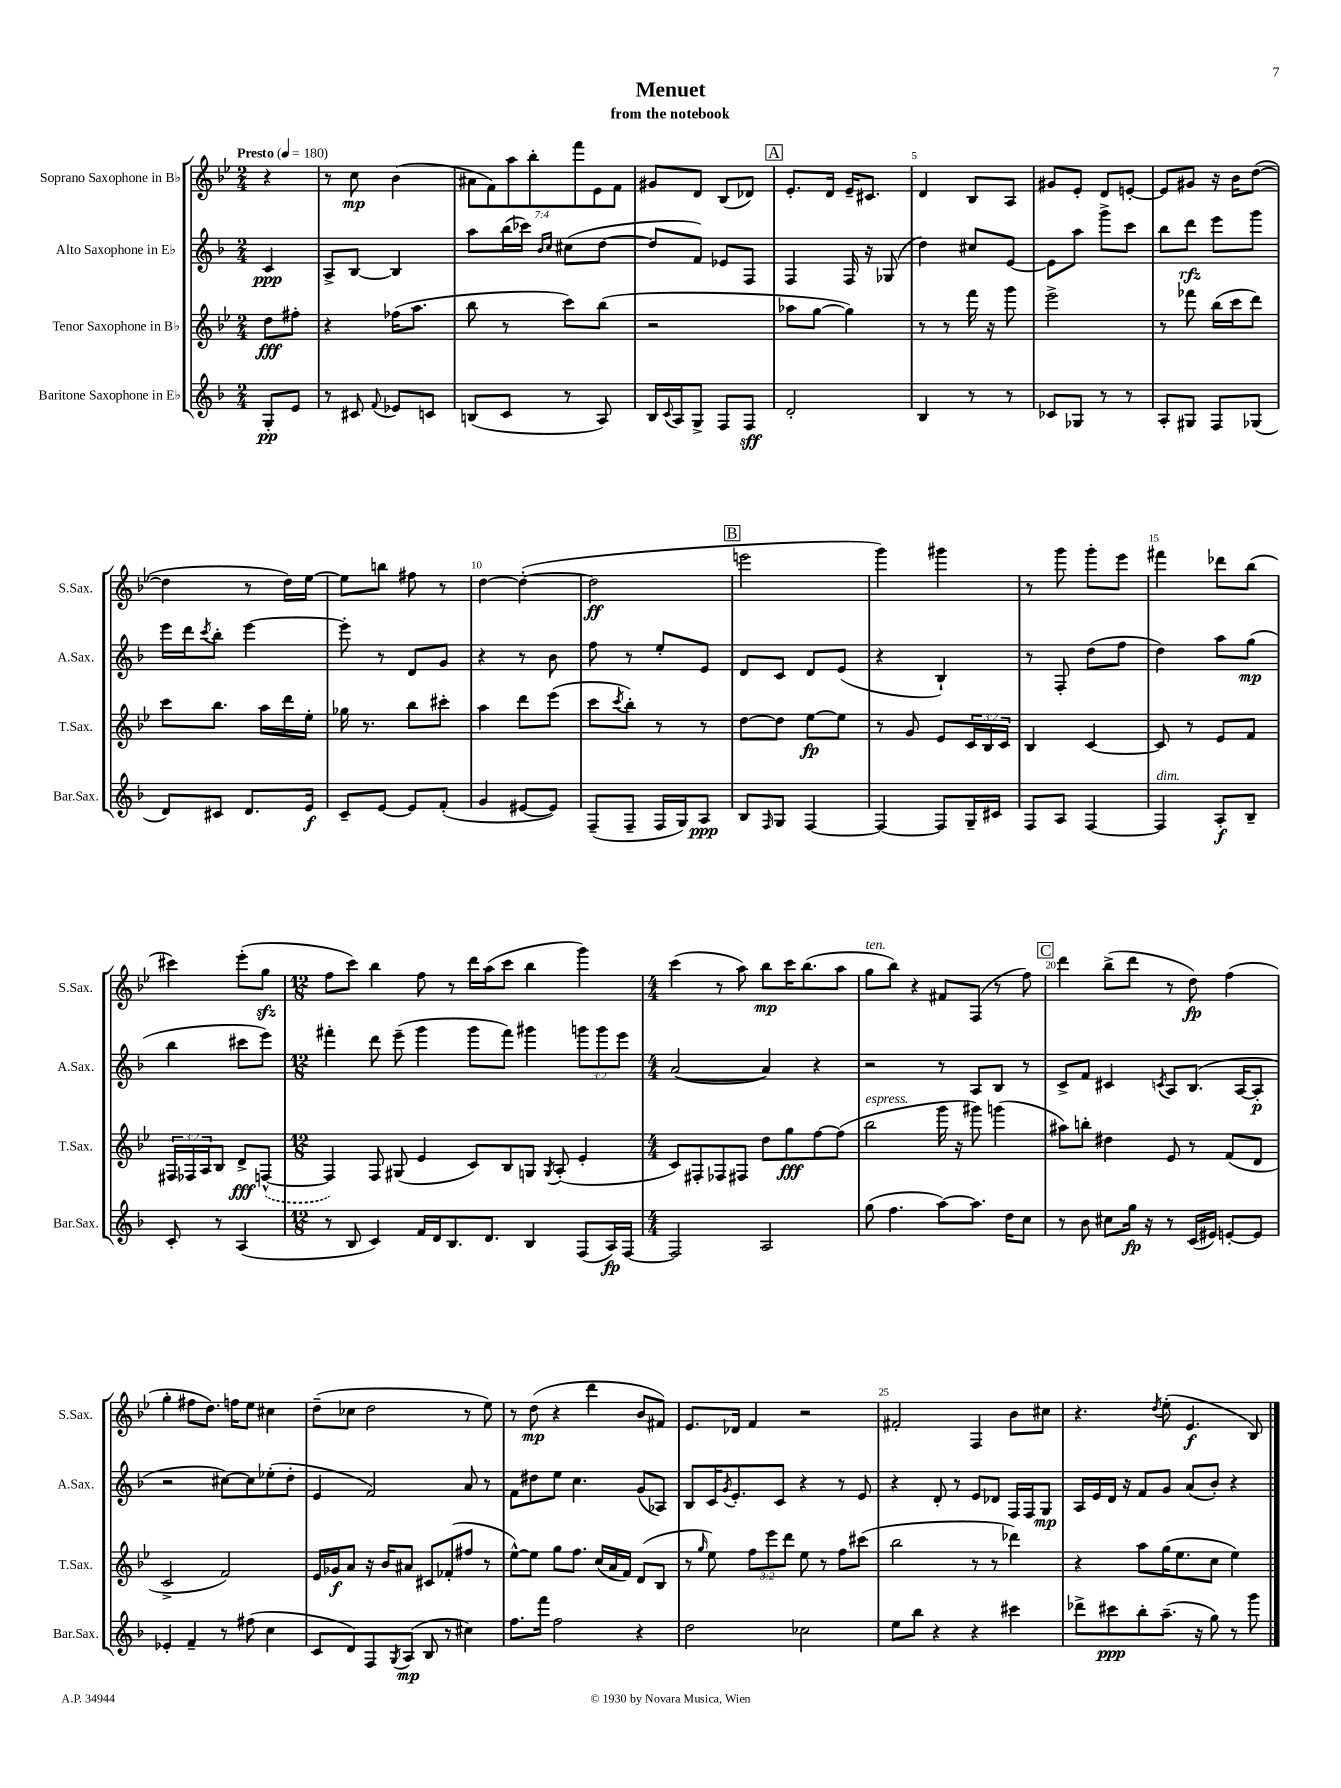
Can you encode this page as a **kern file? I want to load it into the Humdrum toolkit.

**kern	**kern	**kern	**kern
*staff4	*staff3	*staff2	*staff1
*clefG2	*clefG2	*clefG2	*clefG2
*k[b-]	*k[b-e-]	*k[b-]	*k[b-e-]
*M2/4	*M2/4	*M2/4	*M2/4
*MM180	*MM180	*MM180	*MM180
8G'/L	8dd\L	4c/	4r
8e/J	8ff#'\J	.	.
=	=	=	=
8r	4r	8A^/L	8r
8c#/	.	[8B-/J	8cc\
8qqf/	.	.	.
8e-/L	(16ff-\LK	4B-/]	(4b-\
.	8.aa\J	.	.
8c/J	.	.	.
=	=	=	=
(8B/L	8bb-\	8aa\L	14a#\L
.	.	.	14f\)
8c/J	8r	(16bb-\L	.
.	.	.	14aa\
.	.	16ccc-\JJ)	.
.	.	.	14bb-'\
.	.	16qqb-/LL	.
.	.	16qqcc/JJ	.
8r	8ccc\L)	(8cc#\L	.
.	.	.	14fff\
.	.	.	14e-\
8A/)	(8bb-\J	[8dd\J	.
.	.	.	14f\J
=	=	=	=
16B-/LL	2r	8dd/]L	8g#/L
8qqc/	.	.	.
16A/J	.	.	.
8G^/J	.	8f/J)	8d/J
8F/L	.	8e-/L	(8B-/L
8F/J	.	8F/J	8d-/J)
=	=	=	=
2d'/	8aa-\L	4F/	8.e-'/L
.	[8gg\J	.	.
.	.	.	16d/Jk
.	4gg\])	16F/	16e-~/LK
.	.	16r	8.c#/J
.	.	(8G-/	.
=	=	=	=
4B-/	8r	4dd\)	4d/
.	8r	.	.
8r	16fff\	8cc#/L	8B-/L
.	16r	.	.
8r	8ggg\	[8e/J	8A/J
=	=	=	=
8c-/L	2eee-^\	8e\]L	8g#/L
8G-/J	.	8aa\J	8e-'/J
8r	.	8ggg^\L	8d/L
8r	.	8ccc\J	[8e'/J
=	=	=	=
8A'/L	8r	8bb-\L	8e/]L
8G#/J	8fff-\	8ddd\J	8g#/J
8F/L	(16bb-\LL	8eee\L	16r
.	16ccc\J	.	16b-\LK
(8G-/J	8ddd\J)	8ggg\J	([8dd\J
=	=	=	=
8d/L)	8ccc\L	16eee\LL	4dd\]
.	.	16ddd\J	.
.	.	8qccc/	.
8c#/J	8.bb-\J	8bb-'\J	.
8.d/L	.	[4eee\	8r
.	16aa\LL	.	.
.	16ddd\	.	16dd\LL)
16e/Jk	16ee-'\JJ	.	[16ee-\JJ
=	=	=	=
8c~/L	16gg-\	8eee'\]	8ee-\]L
.	8.r	.	.
[8e/J	.	8r	8bb\J
8e/]L	8bb-\L	8d/L	8ff#\
(8f'/J	8ccc#'\J	8g/J	8r
=	=	=	=
4g/	4aa\	4r	[4dd\
[8e#/L	8ddd\L	8r	(4dd'\_
8e#/]J)	(8eee-\J	8b-\	.
=	=	=	=
(8F~/L	8ccc\L	8ff\	2dd\]
.	8qccc/	.	.
8F~/J	8bb-'\J)	8r	.
16F/LL	8r	8ee'/L	.
16G/J)	.	.	.
8A/J	8r	8e/J	.
=	=	=	=
8B-/L	[8dd\L	8d/L	2eee\
16qqF/	.	.	.
8G/J	8dd\]J	8c/J	.
[4F/	[8ee-\L	8d/L	.
.	8ee-\]J	(8e/J	.
=	=	=	=
4F/_	8r	4r	4ggg\)
.	8g/	.	.
8F/]L	8e-/L	4B-`/)	4ggg#\
16G~/L	24c/L	.	.
.	24B-/	.	.
16c#/JJ	.	.	.
.	24c/JJ	.	.
=	=	=	=
8F/L	4B-/	8r	8r
8A/J	.	8F'/	8ggg\
[4F/	[4c/	(8dd\L	8ggg'\L
.	.	8ff\J	8eee-\J
=	=	=	=
4F/]	8c/]	4dd\)	4fff#\
.	8r	.	.
8A'/L	8e-/L	8aa\L	8ddd-\L
8B-~/J	8f/J	(8gg\J	(8bb-\J
=	=	=	=
8c'/	24F#/LL	4bb-\	4ccc#\)
.	24F-/	.	.
.	24A/J	.	.
8r	8B-/J	.	.
(4A/	8d^/L	8ccc#\L	(8eee-'\L
.	([8F^^/J	8eee\J)	8gg\J
=	=	=	=
*M12/8	*M12/8	*M12/8	*M12/8
8r	4F/])	4fff#'\	8ff\L
8B-/	.	.	8ccc\J)
4c/)	8F/	8ddd\	4bb-\
.	(8G#/	(8eee~\	.
16f/LL	4e-/	4ggg\	8ff\
16d/J	.	.	.
8.B-/	.	.	8r
.	8c/L)	8ggg\L	16ddd\LL
8.d/J	.	.	(16aa\J
.	8B-/	8fff#\J)	8ccc\J
4B-/	8G/J	4ggg#\	4bb-\
.	8qG/	.	.
.	(8A'/	.	.
(8F/L	4e-'/	12ggg\L	4ggg\)
.	.	12ggg\	.
16A/L)	.	.	.
.	.	12eee\J	.
[16F/JJ	.	.	.
=	=	=	=
*M4/4	*M4/4	*M4/4	*M4/4
2F/]	8c/L)	([2a/	(4ccc\
.	8F#'/	.	.
.	8F-/	.	8r
.	8F#/J	.	8aa\)
2A/	8dd\L	4a/])	8bb-\L
.	8gg\	.	16ccc\K
.	.	.	(8.bb-\
.	[8ff\	4r	.
.	(8ff\]J	.	8aa\J
=	=	=	=
(8gg\	2bb-\	2r	8gg\L
4.ff\	.	.	8bb-\J)
.	.	.	4r
[8aa\L)	16ggg\	8r	8f#/L
.	16r	.	.
8.aa\]J	8ggg#\)	8A/L	(8F/J
.	(4ggg\	8B-/J	8r
16dd\LK	.	.	.
8cc\J	.	8r	8ff\)
=	=	=	=
8r	8aa#\L)	8c^/L	4ddd\
8b-\	8bb'\J	8f/J	.
8cc#\L	4dd#\	4c#/	(8bb-^\L
16gg\Jk	.	.	8ddd\J
16r	.	.	.
.	.	8qc/	.
8r	8e-/	8A/L	8r
(16c/LL	8r	(8.B-/J	8dd\)
16e#/JJ)	.	.	.
[8e'/L	(8f/L	.	(4ff\
.	.	[16A/LK	.
8e/]J	8d/J	8A'/]J	.
=	=	=	=
4e-'/	2c^/	2r	4gg'\
4f~/	.	.	8ff#\L
.	.	.	8.dd\J)
8r	2f/)	[8cc#\L)	.
.	.	.	16ff\LK
(8ff#\	.	8cc#\]	8ee-\J
4cc\	.	(8ee-'\	4cc#\
.	.	8dd'\J	.
=	=	=	=
8c/L	16e-/LL	4e/	(8dd~\L
.	16g-/J	.	.
8d/)	8a/J	.	8cc-\J
8F/	16r	2f/)	2dd\
.	16b-/LK	.	.
8qG/	.	.	.
(8A/J	8a#/J	.	.
8B-/	8c#/L	.	.
8r	(8f-'/	.	.
4cc#\)	8ff#/J	8a/	8r
.	8r	8r	8ee-\)
=	=	=	=
8.ff\L	[8ee-^^\L)	8f\L	8r
.	8ee-\]J	8dd#\	(8dd\
16fff\Jk	.	.	.
2ff\	8gg\L	8ee\J	4r
.	8.ff\J	4.cc\	.
.	.	.	4ddd\
.	(16cc/LL	.	.
.	16a/	.	.
.	16f/JJ)	.	.
4r	(8d/L	(8g/L	8b-/L
.	8B-/J	8A-/J)	8f#/J)
=	=	=	=
2dd\	8r	8B-/L	8.e-/L
.	16qqgg/	.	.
.	8ee-\)	16c/K	.
.	.	8qg/	.
.	.	8.e'/	16d-/Jk
.	12ff\L	.	4f/
.	12eee-\	.	.
.	.	8c/J	.
.	12ddd\J	.	.
2cc-\	8ee-\	4r	2r
.	8r	.	.
.	8ff\L	8r	.
.	(8ccc#\J	8e/	.
=	=	=	=
8ee\L	2bb-\	4r	2f#'/
8bb-\J	.	.	.
4r	.	8d'/	.
.	.	8r	.
4r	8r	8e/L	4F/
.	8r	8d-/J	.
4ccc#\	4ddd-\)	16F/LL	8b-\L
.	.	16F/J	.
.	.	8G/J	8cc#\J
=	=	=	=
8ddd-^\L	4r	16A/LL	4.r
.	.	16e/	.
8ccc#\	.	16d/JJ	.
.	.	16r	.
8bb-'\	8aa\L	8f/L	.
.	.	.	8qdd/
(8.aa~\J	(16gg\K	8g/J	(8ee-'\
.	8.ee-\	.	.
.	.	(8a/L	4.e-/
16r	.	.	.
8gg\)	8cc\J	8b-'/J)	.
8r	4ee-\)	4r	.
8ggg\	.	.	8B-/)
==	==	==	==
*-	*-	*-	*-
